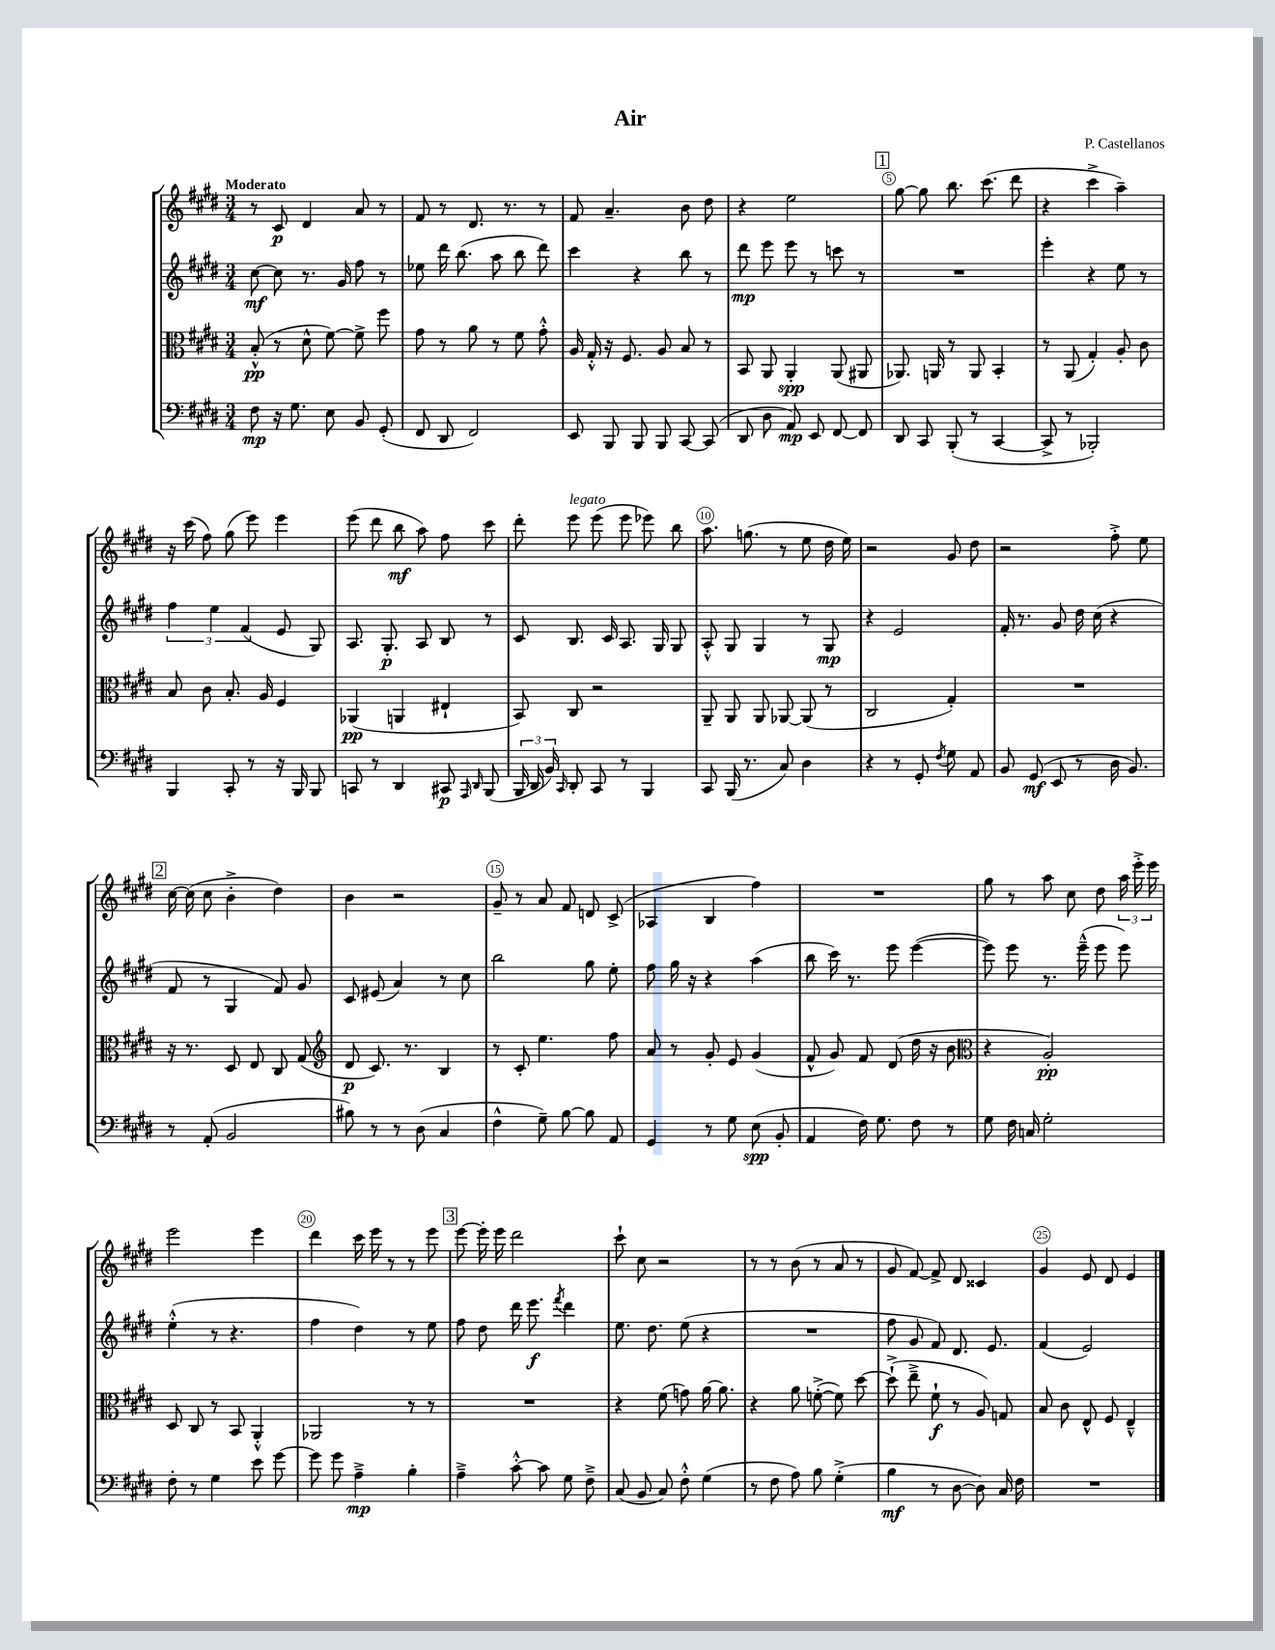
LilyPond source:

\header { title = "Air" composer = "P. Castellanos" }
<<
\new StaffGroup <<
\new Staff = "s0" {
    \clef treble \key e \major \numericTimeSignature \time 3/4 \tempo "Moderato"
    \autoBeamOff r8 cis'8\p dis'4 a'8 r8 |
    fis'8 r8 dis'8. r8. r8 |
    fis'8 a'4.-- b'8 dis''8 |
    r4 e''2 |
    \mark \markup { \box "1" } gis''8~ gis''8 b''8. cis'''8.( dis'''8 |
    r4 cis'''4-> a''4--) |
    r16 cis'''16( fis''8) gis''8( e'''8) e'''4 |
    e'''8( dis'''8 b''8\mf a''8) fis''8 cis'''8 |
    dis'''8-. e'''8^\markup { \italic "legato" } e'''8( e'''8 ees'''8) b''8 |
    a''8. g''8.( r8 e''8 dis''16 e''16) |
    r2 gis'8 dis''8 |
    r2 fis''8-.-> e''8 |
    \mark \markup { \box "2" } cis''16~ cis''16( cis''8 b'4-.-> dis''4) |
    b'4 r2 |
    gis'8-- r8 a'8 fis'8 d'8 cis'8->( |
    aes4 b4 fis''4) |
    R2. |
    gis''8 r8 a''8 cis''8 dis''8 \tuplet 3/2 { a''16 e'''16-.-> e'''16 } |
    e'''2 e'''4 |
    dis'''4 cis'''16 e'''16 r8 r8 e'''8 |
    \mark \markup { \box "3" } e'''8~ e'''16-. e'''16 dis'''2 |
    cis'''8-! cis''8 r2 |
    r8 r8 b'8( r8 a'8 r8 |
    gis'8 fis'8~) fis'8-> dis'8 cisis'4 |
    gis'4 e'8 dis'8 e'4 \bar "|." |
}
\new Staff = "s1" {
    \clef treble \key e \major \numericTimeSignature \time 3/4
    \autoBeamOff cis''8~\mf cis''8 r8. gis'16 fis''8 r8 |
    ees''8 dis'''16 b''8.( a''8 b''8 dis'''8) |
    cis'''4 r4 b''8 r8 |
    dis'''8\mp e'''8 e'''8 r8 c'''8 r8 |
    \mark \markup { \box "1" } R2. |
    e'''4-. r4 e''8 r8 |
    \tuplet 3/2 { fis''4 e''4 fis'4( } e'8 gis8) |
    a8. gis8.-.\p a8 b8 r8 |
    cis'8 b8. cis'16 a8. gis16 gis8 |
    a8-.-^ gis8 gis4 r8 gis8\mp |
    r4 e'2 |
    fis'16-. r8. gis'8 dis''16 cis''16( r4 |
    \mark \markup { \box "2" } fis'8 r8 gis4 fis'8) gis'8 |
    cis'8 eis'8( a'4) r8 cis''8 |
    b''2 gis''8 e''8-. |
    fis''8 gis''16 r16 r4 a''4( |
    b''8 cis'''16) r8. e'''8 e'''4~( |
    e'''8) e'''8 r8. e'''16---^( e'''8 e'''8) |
    e''4-.-^( r8 r4. |
    fis''4 dis''4) r8 e''8 |
    \mark \markup { \box "3" } fis''8 dis''8 dis'''16 e'''8.\f \acciaccatura { fis'''8 } dis'''4 |
    e''8. dis''8. e''8( r4 |
    R2. |
    fis''8 gis'8 fis'8) dis'8. e'8. |
    fis'4( e'2) \bar "|." |
}
\new Staff = "s2" {
    \clef alto \key e \major \numericTimeSignature \time 3/4
    \autoBeamOff b8-.-^\pp( r8 dis'8-^ fis'8~) fis'8-> fis''8 |
    gis'8 r8 a'8 r8 fis'8 gis'8-.-^ |
    a16 gis16-.-^ r16 fis8. a8 b8 r8 |
    b,8 a,8 a,4-.\spp a,8( ais,8 |
    \mark \markup { \box "1" } aes,8.) a,16 r8 a,8 b,4-. |
    r8 a,8( gis4-.) a8-. cis'8 |
    b8 cis'8 b8.-. a16 fis4 |
    aes,4\pp( a,4 eis4-! |
    b,8) cis8 r2 |
    a,8-- a,8 a,8 aes,8~ aes,8( r8 |
    cis2 gis4-.) |
    R2. |
    \mark \markup { \box "2" } r16 r8. dis8 e8 cis8 gis8( |
    \clef treble dis'8\p cis'8.) r8. b4 |
    r8 cis'8-. e''4. fis''8 |
    a'8 r8 gis'8-. e'8 gis'4( |
    fis'8-^ gis'8) fis'8 dis'8( dis''16 r16 b'8 |
    \clef alto r4 a2-.\pp) |
    dis8 cis8 r8 b,8 a,4-.-^ |
    aes,2 r8 r8 |
    \mark \markup { \box "3" } R2. |
    r4 fis'8( g'8) a'16~ a'8. |
    r4 a'8 f'8~-.->( f'8) dis''8~ |
    dis''8-!->( e''8---> fis'8-!\f r8 a8) g8 |
    b8 cis'8 e8-^ fis8 e4---^ \bar "|." |
}
\new Staff = "s3" {
    \clef bass \key e \major \numericTimeSignature \time 3/4
    \autoBeamOff fis8\mp r16 gis8. e8 b,8 gis,8-.( |
    fis,8 dis,8 fis,2) |
    e,8 b,,8 b,,8 b,,8 cis,8~ cis,8( |
    dis,8 dis8 a,8\mp) e,8 fis,8~ fis,8 |
    \mark \markup { \box "1" } dis,8 cis,8 b,,8-.( r8 cis,4~ |
    cis,8-> r8 bes,,2-.) |
    b,,4 cis,8-. r8 r16 b,,16 b,,8 |
    c,8 r8 dis,4 cis,8\p \grace { a,,16 dis,16 } b,,8( |
    \tuplet 3/2 { b,,16 dis,16 b,16) } \grace { cis,16 } dis,8-. cis,8 r8 b,,4 |
    cis,8 b,,16( r8. cis8) dis4 |
    r4 r8 gis,8-. \acciaccatura { fis8 } gis8 a,8 |
    b,8 gis,8\mf( e,8 r8 dis16 b,8.) |
    \mark \markup { \box "2" } r8 a,8-.( b,2 |
    bis8) r8 r8 dis8( cis4 |
    fis4-^ gis8--) b8~ b8 a,8 |
    gis,4 r8 gis8 e8\spp( b,8-. |
    a,4 fis16) gis8. fis8 r8 |
    gis8 fis16 c16 gis2-. |
    fis8-. r8 gis4 e'8 gis'8~ |
    gis'8 gis'8 a4--->\mp b4-. |
    \mark \markup { \box "3" } a4---> cis'8~-.-^ cis'8 gis8 fis8---> |
    cis8( b,8 cis8) fis8-.-^ gis4( |
    r8 fis8 a8) b8 gis4-.->( |
    b4\mf r8 dis8~ dis8) cis16 fis16 |
    R2. \bar "|." |
}
>>
>>
\layout { \context { \Score \override BarNumber.break-visibility = ##(#f #t #t) barNumberVisibility = #(every-nth-bar-number-visible 5) \override BarNumber.stencil = #(make-stencil-circler 0.1 0.3 ly:text-interface::print) } }
